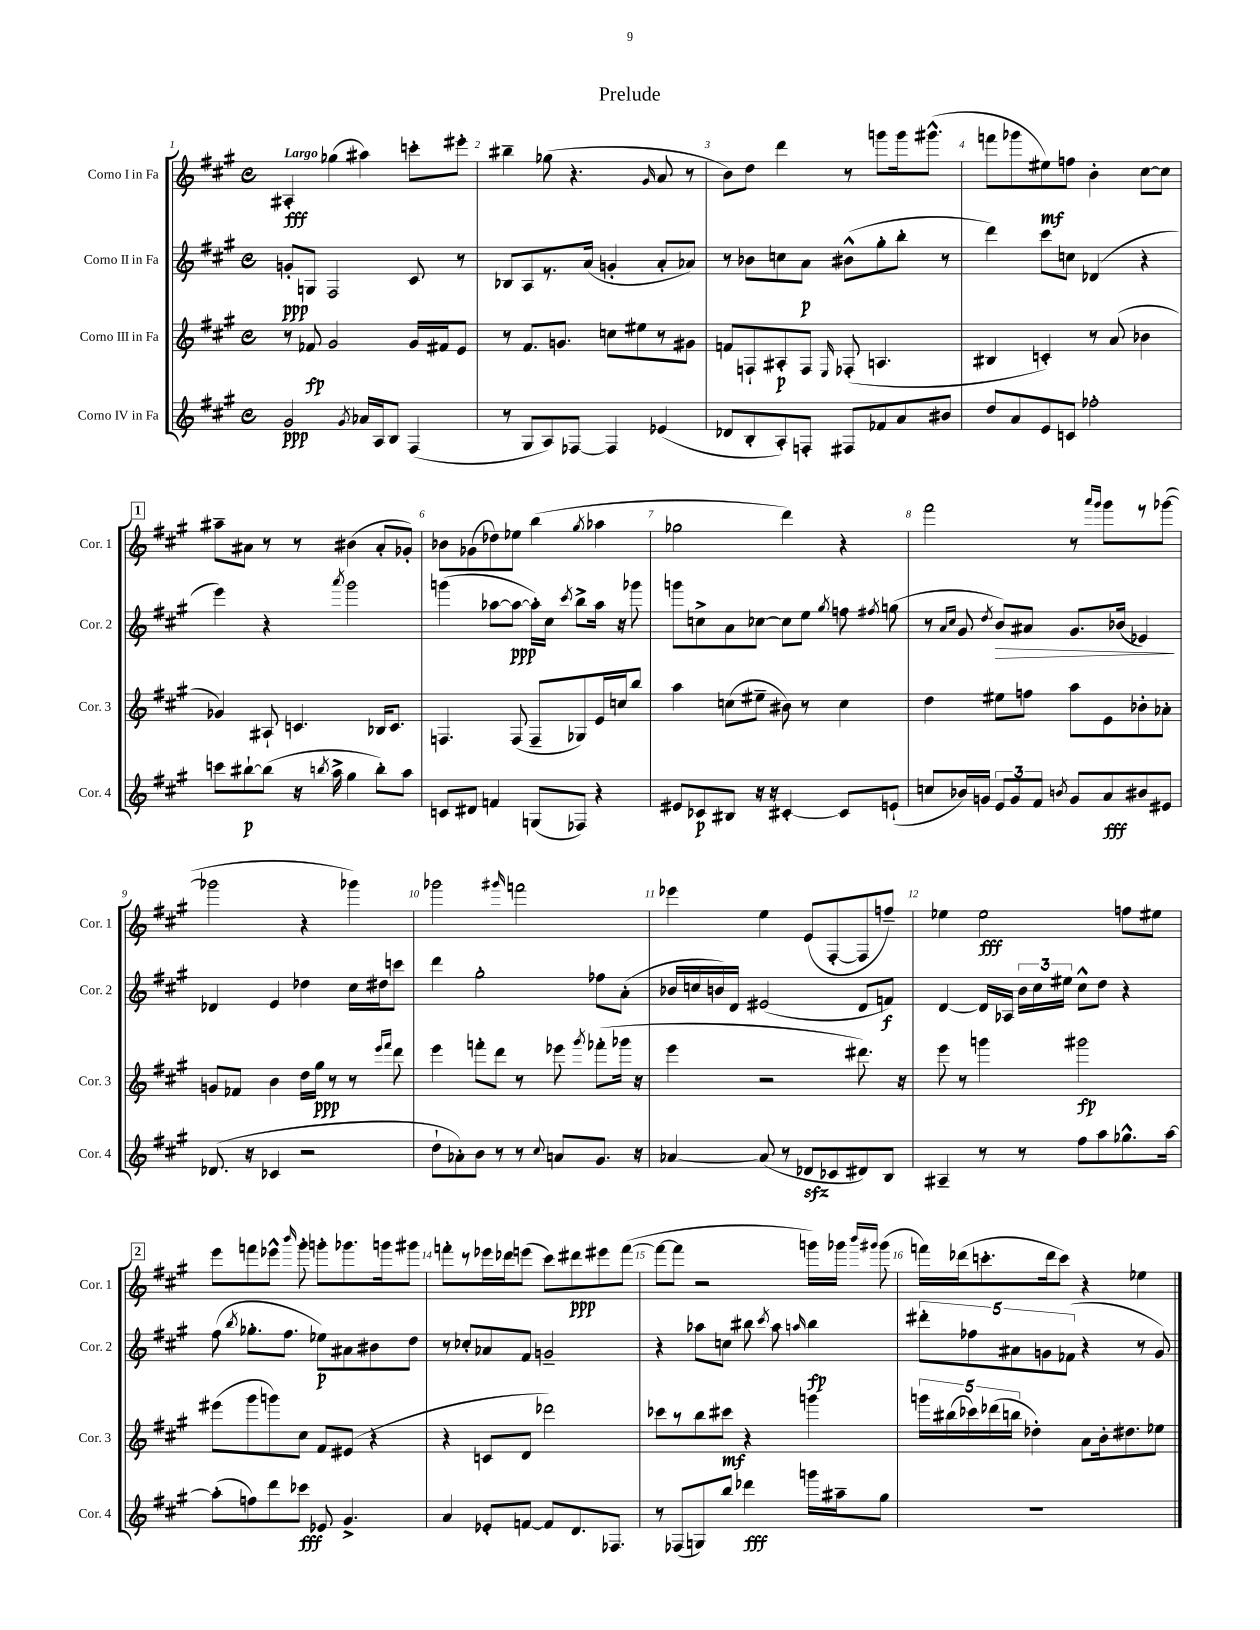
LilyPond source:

\header { title = "Prelude" }
<<
\new StaffGroup <<
\new Staff = "s0" \with { instrumentName = "Corno I in Fa" shortInstrumentName = "Cor. 1" } {
    \clef treble \key a \major \defaultTimeSignature \time 4/4 \tempo "Largo"
    \autoBeamOff ais4-.\fff ges''4( ais''4) c'''8[-. eis'''8]-. |
    bis''4-- ges''8( r4. \grace { gis'16 } a'8 r8 |
    b'8[) d''8] d'''4 r8 g'''8[ g'''16 gis'''8.]-^( |
    f'''8[ ges'''8 eis''8\mf) f''8] b'4-. cis''8[~ cis''8] |
    \mark \markup { \box "1" } ais''8[-- ais'8] r8 r8 bis'4( ais'8[-. ges'8]-.) |
    bes'8[ ges'8( des''8) ees''8] b''4( \acciaccatura { gis''8 } aes''4 |
    ges''2 d'''4) r4 |
    fis'''2 r8 \grace { a'''16[ gis'''16] } gis'''8[ r8 ges'''8]~( |
    ges'''2 r4 ges'''4) |
    ges'''2 \grace { gis'''16 } f'''2 |
    ees'''4 e''4 e'8[( fis8~-. fis8 f''8]--) |
    ees''4 ees''2\fff f''8[ eis''8] |
    \mark \markup { \box "2" } e'''8[ f'''8 ees'''8]-^ \grace { b'''16 } gis'''8-. g'''8[-. ges'''8. g'''16 gis'''8] |
    f'''8[-. r8 ees'''16 des'''16 e'''8]( cis'''8[) dis'''8\ppp eis'''8 f'''8]~( |
    f'''8[~ f'''8] r2 g'''16[) ges'''16] \grace { b'''16[ gis'''16] } gis'''8( |
    f'''16[) des'''16( c'''8.-. des'''16 c'''8]) r4 ees''4 \bar "|." |
}
\new Staff = "s1" \with { instrumentName = "Corno II in Fa" shortInstrumentName = "Cor. 2" } {
    \clef treble \key a \major \defaultTimeSignature \time 4/4
    \autoBeamOff g'8[-.\ppp g8] fis2 cis'8 r8 |
    bes8[ a8 r8. a'16]( g'4-. a'8[-. aes'8]) |
    r8 bes'8[ c''8 a'8]\p bis'8[-^( gis''8-. b''8]-. r8 |
    d'''4) cis'''8[ c''8] des'4( r4 |
    \mark \markup { \box "1" } e'''4) r4 \acciaccatura { a'''8 } gis'''2 |
    g'''4( aes''8[~ aes''8]~\ppp aes''16[-.) cis''16] \acciaccatura { cis'''8 } b''8[-> aes''16] r16 ges'''8 |
    g'''8[ c''8-> a'8 ces''8]~ ces''8[ e''8] \acciaccatura { gis''8 } f''8 \acciaccatura { fis''8 } g''8( |
    r8 \grace { a'16[ cis''16] } gis'8 \acciaccatura { d''8 } b'8[\>) ais'8] gis'8.[ bes'16]( ees'4\!) |
    des'4 e'4 des''4 cis''16[ dis''16 c'''8] |
    d'''4 gis''2-. fes''8[ a'8]-.( |
    bes'16[ c''16 b'16) d'16] eis'2( d'8[ f'8]\f) |
    d'4~ d'16[ aes16] \tuplet 3/2 { b'16[ cis''16 eis''16] } cis''8[-^ d''8] r4 |
    \mark \markup { \box "2" } fis''8( \acciaccatura { b''8 } ges''8.[-. fis''8.] ees''8[\p) ais'8 bis'8 d''8] |
    r8 ces''8[-. aes'8 fis'8] g'2-- |
    r4 aes''8[ c''8] bis''8 \acciaccatura { cis'''8 } aes''8 \grace { a''16 } bis''4\fp |
    \tuplet 5/4 { dis'''8[-. fes''8 ais'8 g'8 fes'8]( } r4 r8 g'8) \bar "|." |
}
\new Staff = "s2" \with { instrumentName = "Corno III in Fa" shortInstrumentName = "Cor. 3" } {
    \clef treble \key a \major \defaultTimeSignature \time 4/4
    \autoBeamOff r8 fes'8\fp gis'2 gis'16[ fis'16 e'8] |
    r8 fis'8.[ g'8.] c''8[ eis''8 r8 gis'8] |
    f'8[ f8-! ais8-.\p f8] \grace { e16 } fes8-.( a4. |
    bis4 c'4-.) r8 a'8( bes'4 |
    \mark \markup { \box "1" } ges'4) ais8-! c'4. bes16[ c'8.] |
    f4. f8( f8[-- ges8) e'16 c''16 b''8] |
    a''4 c''8[( eis''8]-- bis'8) r8 c''4 |
    d''4 eis''8[ f''8] a''8[ e'8 bes'8-. aes'8]-. |
    g'8[ fes'8] b'4 d''16[ gis''16]\ppp r8 r8 \grace { e'''16[ fis'''16] } d'''8 |
    e'''4 f'''8[-. d'''8] r8 ees'''8 \acciaccatura { gis'''8 } fes'''8[-.( ges'''16] r16 |
    e'''4 r2 dis'''8.) r16 |
    e'''8 r8 g'''4 gis'''2\fp |
    \mark \markup { \box "2" } eis'''8[( gis'''8 g'''8) cis''8] fis'8[ eis'8]( r4 |
    r4 c'8[ d'8] des'''2) |
    ces'''8[ r8 b''8 cis'''8]\mf r4 g'''4 |
    \tuplet 5/4 { g'''16[ bis''16( ces'''16) des'''16( b''16] } des''4-.) a'8[ b'16-. dis''8. ees''8] \bar "|." |
}
\new Staff = "s3" \with { instrumentName = "Corno IV in Fa" shortInstrumentName = "Cor. 4" } {
    \clef treble \key a \major \defaultTimeSignature \time 4/4
    \autoBeamOff gis'2\ppp \acciaccatura { gis'8 } aes'16[ a16 b8] fis4( |
    r8 gis8[ a8) fes8]~ fes4 ees'4( |
    des'8[ b8-. a8-.) f8]-. fis8[ fes'8 a'8 bis'8] |
    d''8[ a'8 e'8 c'8] fes''2-. |
    \mark \markup { \box "1" } c'''8[ bis''8~-!\p bis''8]( r16 \acciaccatura { b''8 } a''16-> gis''4 b''8[-.) a''8] |
    c'8[ dis'8] f'4 g8[( fes8]) r4 |
    eis'8[ ces'8\p bis8] r16 r16 cis'4~-. cis'8[ e'8]-!( |
    c''8[ bes'16) g'16] \tuplet 3/2 { e'8[ g'8 fis'8] } \acciaccatura { b'8 } g'8[ a'8\fff bis'8 eis'8] |
    des'8.( r16 ces'4 r2 |
    d''8[-! aes'8-.) b'8] r8 r8 \appoggiatura { cis''8 } a'8[ gis'8.] r16 |
    aes'4~ aes'8( r8 des'8[\sfz ces'8 dis'8) b8] |
    ais4-- r8 r8 fis''8[ a''8 ges''8.-^ a''16]~ |
    \mark \markup { \box "2" } a''8[-.( f''8) d'''8 ces'''8]\fff ees'8 gis'4.-> |
    a'4 ees'8[-. f'8]~ f'8[ d'8. fes8.] |
    r8 fes8[( g8) b''8] des'''4\fff g'''16[ ais''16-- gis''8] |
    R1 \bar "|." |
}
>>
>>
\layout { \context { \Score \override BarNumber.break-visibility = ##(#f #t #t) barNumberVisibility = #all-bar-numbers-visible } }
